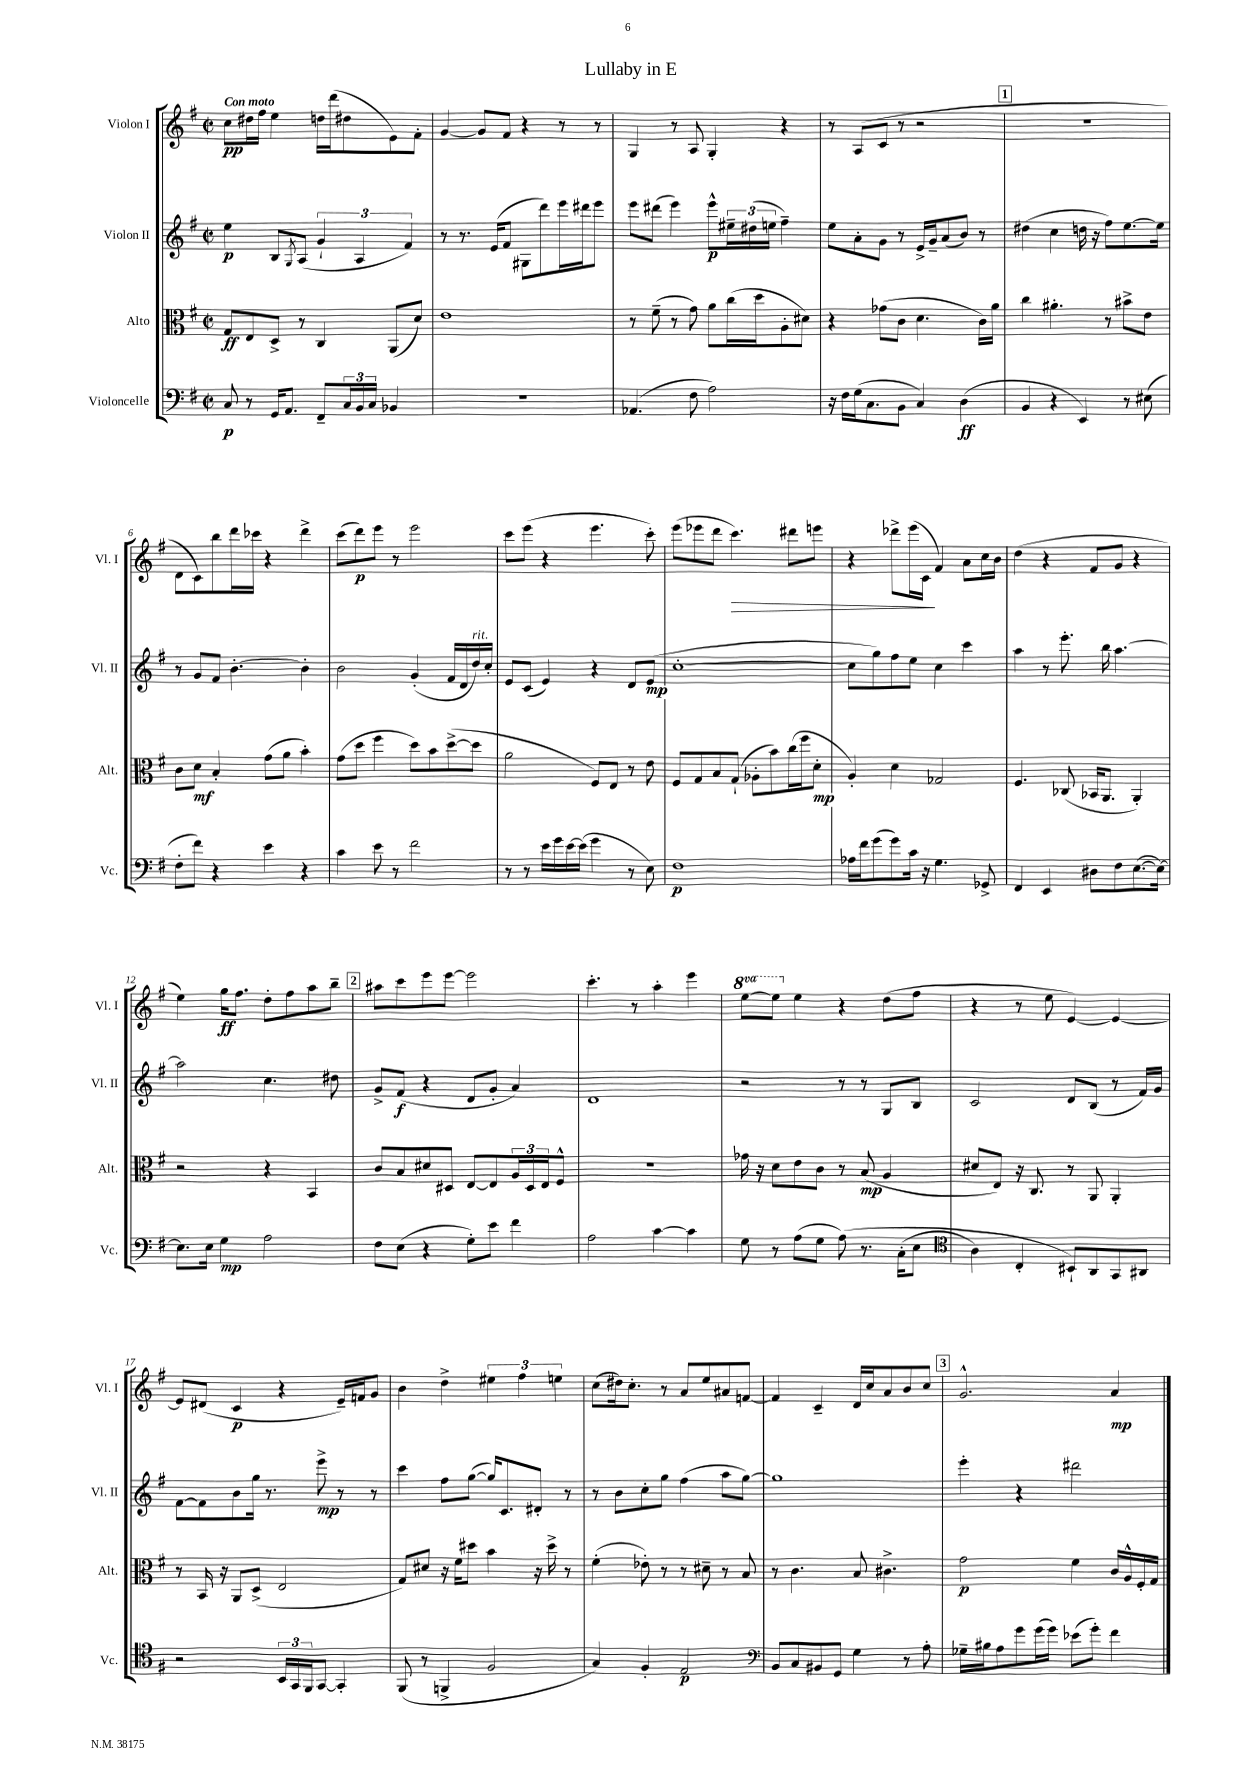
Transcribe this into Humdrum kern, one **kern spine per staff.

**kern	**kern	**kern	**kern
*staff4	*staff3	*staff2	*staff1
*clefF4	*clefC3	*clefG2	*clefG2
*k[f#]	*k[f#]	*k[f#]	*k[f#]
*M2/2	*M2/2	*M2/2	*M2/2
*met(c|)	*met(c|)	*met(c|)	*met(c|)
8C/	8G/L	4ee\	8cc\L
8r	8E/	.	16dd#\L
.	.	.	16ff#\JJ
16GG/LK	8D^/J	8B/L	4ee\
8.AA/J	.	.	.
.	.	8qG/	.
.	8r	(8A/J	.
8FF#~/L	4C/	6g`/	16dd\LL
.	.	.	(16ddd\J
24C/L	.	.	8dd#\
24BB/	.	6A/	.
24C/JJ	.	.	.
4BB-/	(8AA/L	.	8e\)
.	.	6f#/)	.
.	8d/J)	.	8f#'\J
=	=	=	=
1r	1e	8r	[4g/
.	.	8.r	.
.	.	.	8g/]L
.	.	(16e/LK	.
.	.	8f#/J	8f#/J
.	.	8G#\L	4r
.	.	8ddd\)	.
.	.	16eee\L	8r
.	.	16ddd#\J	.
.	.	8eee\J	8r
=	=	=	=
(4.AA-/	8r	8eee\L	4G/
.	(8f#~\	(8ddd#\J	.
.	8r	4eee\)	8r
8F#\	8g\)	.	8A/
2A\)	8a\L	8eee^^\L	4G'/
.	(16cc\L	24ee#~\L	.
.	.	(24dd#\	.
.	16dd\J	.	.
.	.	24ee\JJ	.
.	8A'\	4ff#~\)	4r
.	8d#\J)	.	.
=	=	=	=
16r	4r	8ee\L	8r
16F#\LL	.	.	.
(16G\J	.	8a'\	(8A/L
8.C\	.	.	.
.	(8g-\L	8g\J	8c/J
8BB\J	8c\J	8r	8r
4C/)	4.d\	16e^/LL	2r
.	.	16g~/J	.
.	.	(8a/	.
(4D\	.	8b/J)	.
.	16c\LL)	8r	.
.	16a\JJ	.	.
=	=	=	=
4BB/	4cc\	(4dd#\	1r
4r	4.a#'\	4cc\	.
4EE/)	.	16dd\	.
.	.	16r	.
.	8r	8ff#\L)	.
8r	8b#^\L	[8.ee\	.
(8E#\	8e\J	.	.
.	.	16ee\]Jk	.
=	=	=	=
8F#'\L	8c\L	8r	8d\L
8f#\J)	8d\J	8g/L	8c\)
4r	4B'/	8f#/J	8bb\
.	.	[4.b'\	16ddd\L
.	.	.	16ccc-\JJ
4e\	(8g\L	.	4r
.	8a\J	.	.
4r	4b'\)	4b'\]	4ddd^\
=	=	=	=
4c\	(8g\L	2b\	(8ccc\L
.	8dd\J	.	8ddd\)
8e\	4ff#\	.	8eee\J
8r	.	.	8r
2f#\	8dd\L)	(4g'/	2eee\
.	8b\	.	.
.	([8dd^\	16f#/LL	.
.	.	16d/	.
.	8dd\]J	16dd/)	.
.	.	16cc'/JJ	.
=	=	=	=
8r	2a\	8e/L	8ccc\L
8r	.	(8c/J	(8eee\J
16e\LL	.	4e/)	4r
16g\	.	.	.
[16e\	.	.	.
(16e\]JJ	.	.	.
4g\	8F#/L)	4r	4.eee\
.	8E/J	.	.
8r	8r	8d/L	.
8E\)	8e\	(8e/J	8ccc'\)
=	=	=	=
1F#	8F#/L	[1cc'	(8eee\L
.	8G/	.	8eee-\
.	8B/	.	8ddd\J
.	(8G`/J	.	4.ccc\)
.	8A-'\L	.	.
.	8b\)	.	.
.	(16cc\L	.	8ddd#\L
.	16ff#\J	.	.
.	8d'\J	.	8eee\J
=	=	=	=
16A-\LL	4A'/)	8cc\]L	4r
16f#\J	.	.	.
(8g\	.	8gg\)	.
8g\)	4d\	8ff#\	8ddd-^\L
16c\Jk	.	8ee\J	(16eee\L
16r	.	.	16c\JJ
4.G\	2G-/	4cc\	4f#/)
.	.	4ccc\	8a\L
8GG-^/	.	.	16cc\L
.	.	.	16b\JJ
=	=	=	=
4FF#/	4.F#/	4aa\	(4dd\
4EE/	.	8r	4r
.	(8C-/	8.eee'\	.
8D#\L	16BB-/LK	.	8f#/L
.	8.AA/J	16bb\	.
8F#\	.	[4.aa\	8g/J
([8.E\	4AA'/)	.	4r
16E\_Jk)	.	.	.
=	=	=	=
8.E\]L	2r	2aa\]	4ee\)
16E\Jk	.	.	.
4G\	.	.	16gg\LK
.	.	.	8.ff#\J
2A\	4r	4.cc\	8dd'\L
.	.	.	8ff#\
.	4BB/	.	8aa\
.	.	8dd#\	8bb~\J
=	=	=	=
8F#\L	8c/L	8g^/L	8aa#\L
(8E\J	8B/	(8f#/J	8ccc\
4r	8d#/	4r	8eee\
.	8D#/J	.	[8eee\J
8G'\L)	[8E/L	8d/L	2eee\]
8e\J	8E/]	8g'/J	.
4f#\	24A/L	4a/)	.
.	24D#/	.	.
.	24E/J	.	.
.	8F#^^/J	.	.
=	=	=	=
2A\	1r	1d	4.ccc'\
.	.	.	8r
[4c\	.	.	4aa'\
4c\]	.	.	4eee\
=	=	=	=
8G\	16g-\	2r	[8eee\L
.	16r	.	.
8r	8d\L	.	8eee\]J
(8A\L	8e\	.	4ee\
8G\J	8c\J	.	.
&(8A\)	8r	8r	4r
8.r	(8B/	8r	.
.	4A/	8G/L	(8dd\L
(16C'\LK	.	.	.
8E\J	.	8B/J	8ff#\J
=	=	=	=
*clefC4	*	*	*
4A\)	8d#/L	2c/	4r
.	8E/J)	.	.
4C'/	16r	.	8r
.	8.C/	.	.
.	.	.	8ee\
8BB#`/L&)	8r	8d/L	[4e/)
8AA/	8AA/	(8B/J	.
8GG/	4AA'/	8r	4e/_
8AA#/J	.	16f#/LL)	.
.	.	16g/JJ	.
=	=	=	=
2r	8r	[8f#\L	8e/]L
.	16BB/	8f#\]	(8d#/J
.	16r	.	.
.	8AA/L	8b\	4c/
.	(8D^/J	16gg\Jk	.
.	.	8.r	.
24BB/LL	2E/	.	4r
24GG/	.	.	.
24FF#/J	.	.	.
[8GG/J	.	8eee^\	.
4GG'/]	.	8r	16e~/LL)
.	.	.	16f/J
.	.	8r	8g/J
=	=	=	=
(8FF#/	8G/L)	4ccc\	4b\
8r	8d#/J	.	.
4FF^/	16r	8ff#\L	4dd^\
.	16f#\LK	.	.
.	8dd#\J	([8gg\J	.
2F#/	4b\	16gg/]LK)	6ee#\
.	.	8.c/	.
.	.	.	6ff#\
.	16r	8d#'/J	.
.	16dd#^\	.	.
.	.	.	6ee\
.	8r	8r	.
=	=	=	=
4G/)	(4f#'\	8r	(8cc\L
.	.	8b\L	16dd#\k)
.	.	.	8.cc'\J
4F#'/	8e-'\)	8cc'\	.
.	8r	8gg\J	8r
2E/	8r	(4ff#\	8a/L
.	8d#~\	.	8ee/
.	8r	8aa\L	8a#/
.	8B/	[8gg\J)	[8f/J
=	=	=	=
*clefF4	*	*	*
8BB/L	8r	1gg]	4f/]
8C/	4.c\	.	.
8BB#/	.	.	4c~/
8GG/J	.	.	.
4G\	8B/	.	16d/LL
.	.	.	16cc/J
.	4.c#^\	.	8a/
8r	.	.	8b/
8A'\	.	.	8cc/J
=	=	=	=
16G-~\LL	2g\	4eee'\	2.g^^/
16B#\J	.	.	.
8A\	.	.	.
8g\	.	4r	.
(16g\L	.	.	.
16g\JJ)	.	.	.
(8e-\L	4f#\	2ddd#\	.
8g'\J)	.	.	.
4f#\	16c/LL	.	4a/
.	16A^^/	.	.
.	16F#'/	.	.
.	16G/JJ	.	.
==	==	==	==
*-	*-	*-	*-
